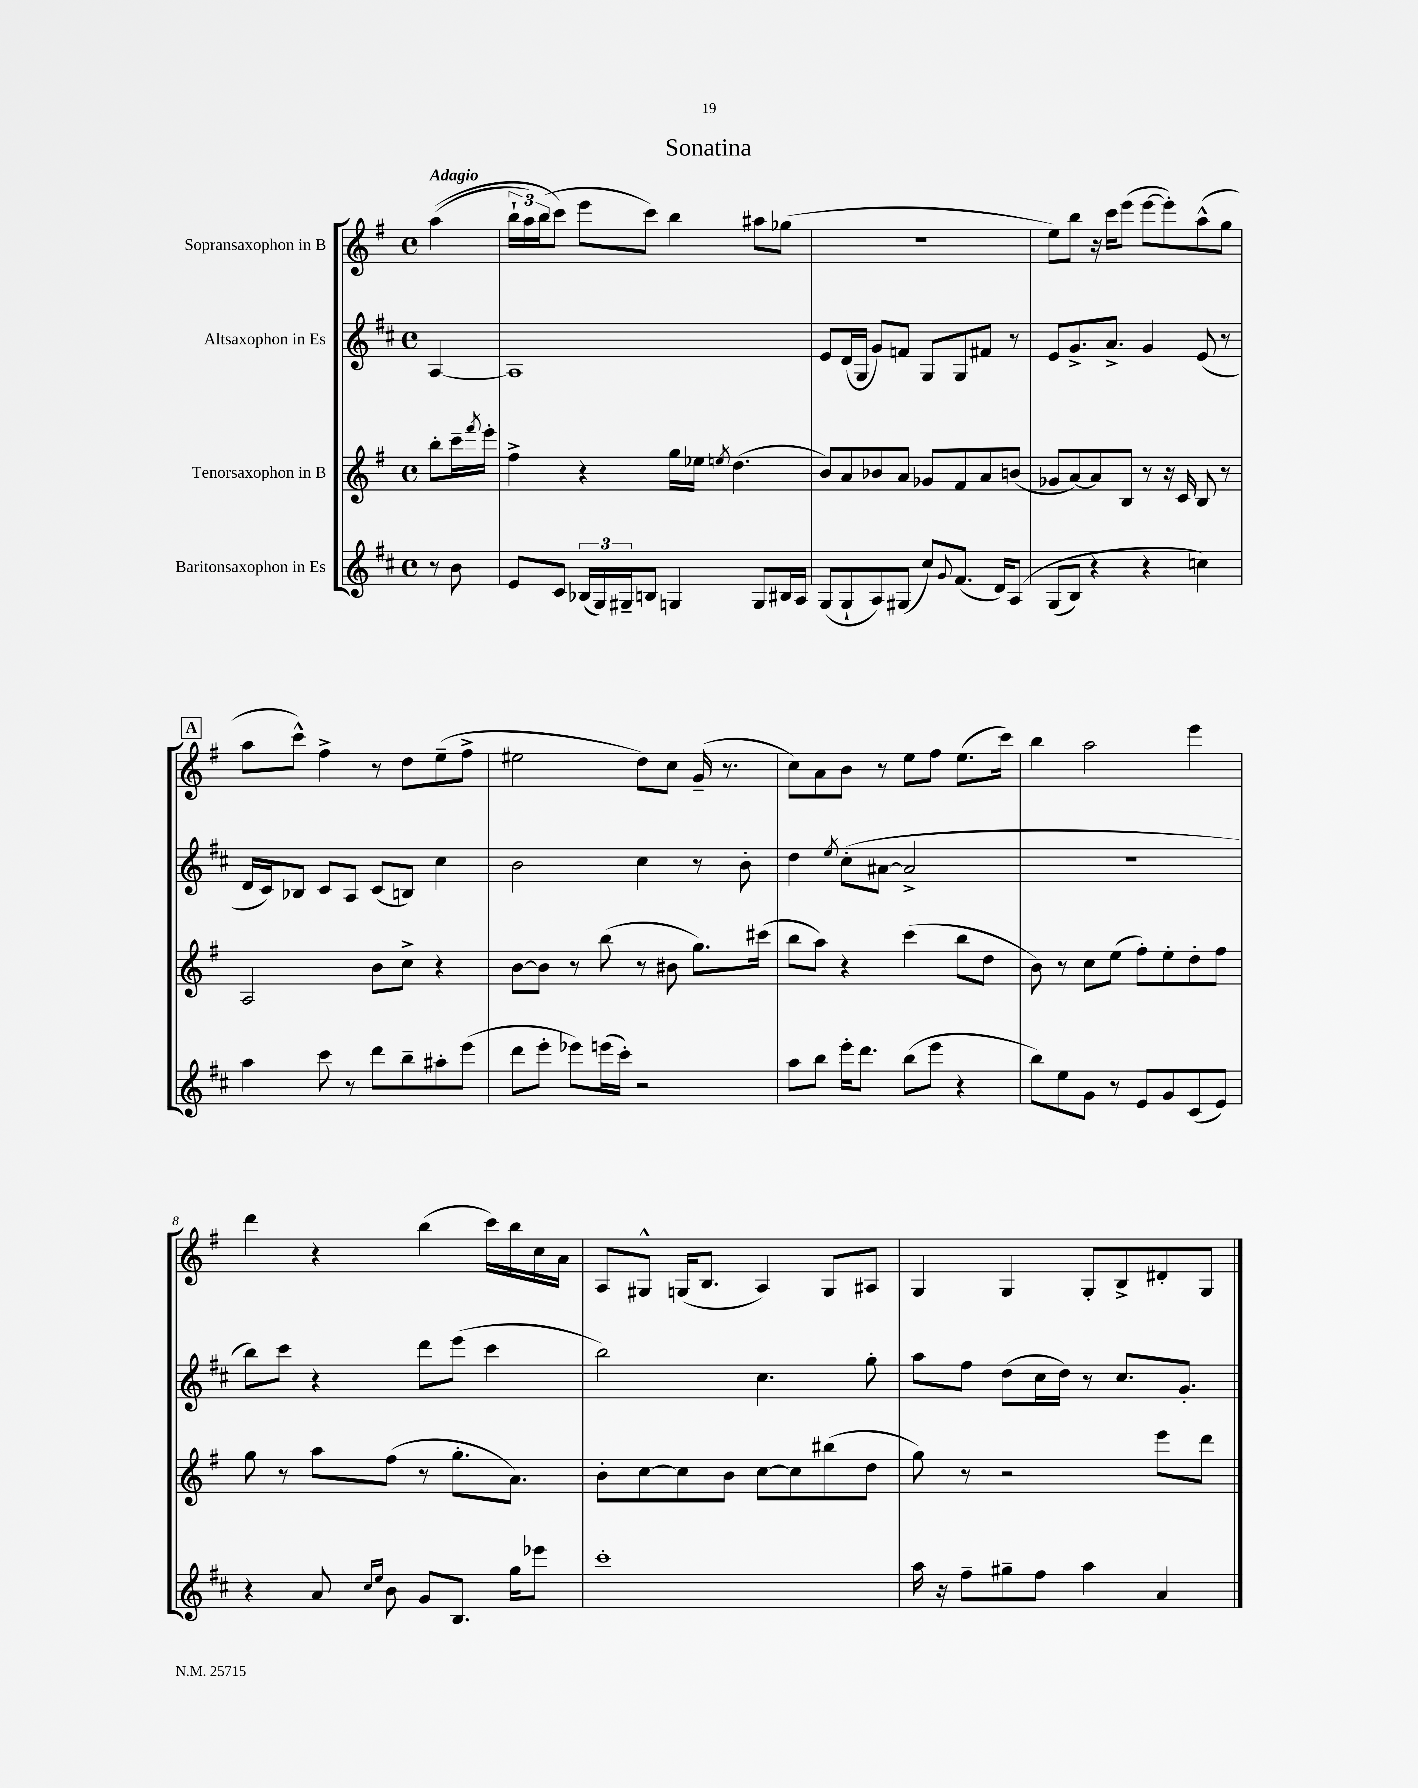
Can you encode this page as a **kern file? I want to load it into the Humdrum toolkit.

**kern	**kern	**kern	**kern
*part4	*part3	*part2	*part1
*staff4	*staff3	*staff2	*staff1
*I"Baritonsaxophon in Es	*I"Tenorsaxophon in B	*I"Altsaxophon in Es	*I"Sopransaxophon in B
*clefG2	*clefG2	*clefG2	*clefG2
*k[f#c#]	*k[f#]	*k[f#c#]	*k[f#]
*M4/4	*M4/4	*M4/4	*M4/4
*met(c)	*met(c)	*met(c)	*met(c)
=	=	=	=
!	!	!	!LO:TX:a:B:t=Adagio
8r	8bb'\L	[4A/	((4aa\
8b\	16ccc~\L	.	.
.	8qfff#/	.	.
.	16eee'\JJ	.	.
=1	=1	=1	=1
8e/L	4ff#^\	1A]	24bb`\LL
.	.	.	24aa\)
.	.	.	(24bb\J
8c#/J	.	.	8ccc\J)
(24B-X/LL	4r	.	8eee\L
24G/)	.	.	.
24G#X~/J	.	.	.
8Bn/J	.	.	8ccc\J)
4Gn/	16gg\LL	.	4bb\
.	16ee-X\JJ	.	.
.	8qeen/	.	.
.	(4.dd\	.	.
8G/L	.	.	8aa#X\L
16B#X/L	.	.	(8gg-X\J
16A/JJ	.	.	.
=2	=2	=2	=2
(8G/L	8b/L)	8e/L	1r
8G`/	8a/	(16d/L	.
.	.	16G/JJ	.
8A/)	8b-X/	8g/L)	.
(8G#X/J	8a/J	8fn/J	.
8cc#/L)	8g-X/L	8G/L	.
8qqg/	.	.	.
(8.f#/J	8f#/	8G/	.
.	8a/	8f#X/J	.
16d/KL)	.	.	.
(8A/J	(8bn/J	8r	.
=3	=3	=3	=3
(8G/L	8g-X/L	8e/L	8ee\L)
8B/J)	[8a/)	8.g^/	8bb\J
4r	8a/]	.	16r
.	.	8.a^/J	16ccc\KL
.	8B/J	.	(8eee\J
4r	8r	4g/	[8eee\L
.	16r	.	8eee'\])
.	16c/	.	.
4ccn\)	8B/	(8e/	(8aa^^\
.	8r	8r	8gg\J
!!LO:LB:g=z
!!LO:REH:place=s1:t=A
=4	=4	=4	=4
4aa\	2A/	16d/LL	8aa\L
.	.	16c#/J)	.
.	.	8B-X/J	8ccc^^\J)
8ccc#\	.	8c#/L	4ff#^\
8r	.	8A/J	.
8ddd\L	8b\L	(8c#/L	8r
8bb~\	8cc^\J	8Bn/J)	8dd\L
8aa#X'\	4r	4cc#\	(8ee~\
(8eee\J	.	.	8ff#^\J
=5	=5	=5	=5
8ddd\L	[8b\L	2b\	2ee#X\
8eee'\J	8b\J]	.	.
8eee-X\L)	8r	.	.
(16eeen\L	(8bb\	.	.
16ccc#'\JJ)	.	.	.
2r	8r	4cc#\	8dd\L)
.	8b#X\	.	8cc\J
.	8.gg\L)	8r	(16g~/
.	.	.	8.r
.	.	8b'\	.
.	(16ccc#X\Jk	.	.
=6	=6	=6	=6
8aa\L	8bb\L	4dd\	8cc\L)
8bb\J	8aa\J)	.	8a\
.	.	8qee/	.
16eee'\KL	4r	(8cc#'\L	8b\J
8.ddd\J	.	.	.
.	.	[8a#X\J	8r
(8bb\L	(4ccc\	2a#^/]	8ee\L
8eee\J	.	.	8ff#\J
4r	8bb\L	.	(8.ee\L
.	8dd\J	.	.
.	.	.	16ccc\Jk)
=7	=7	=7	=7
8bb\L)	8b\)	1r	4bb\
8ee\	8r	.	.
8g\J	8cc\L	.	2aa\
8r	(8ee\J	.	.
8e/L	8ff#'\L)	.	.
8g/	8ee'\	.	.
(8c#/	8dd'\	.	4eee\
8e/J)	8ff#\J	.	.
!!LO:LB:g=z
=8	=8	=8	=8
4r	8gg\	8bb\L)	4ddd\
.	8r	8ccc#\J	.
8a/	8aa\L	4r	4r
16qqcc#/LL	.	.	.
16qqee/JJ	.	.	.
8b\	(8ff#\J	.	.
8g/L	8r	8ddd\L	(4bb\
8.B/J	8.gg'\L	(8eee\J	.
.	.	4ccc#\	16ccc\LL)
16gg\KL	8.a\J)	.	16bb\
8eee-X\J	.	.	16cc\
.	.	.	16a\JJ
=9	=9	=9	=9
1ccc#'	8b'\L	2bb\)	8A/L
.	[8cc\	.	8G#X^^/J
.	8cc\]	.	(16Gn/KL
.	.	.	8.B/J
.	8b\J	.	.
.	[8cc\L	4.cc#\	4A/)
.	8cc\]	.	.
.	(8bb#X\	.	8G/L
.	8dd\J	8gg'\	8A#X/J
=10	=10	=10	=10
16aa\	8gg\)	8aa\L	4G/
16r	.	.	.
8ff#~\L	8r	8ff#\J	.
8gg#X~\	2r	(8dd\L	4G/
8ff#\J	.	16cc#\L	.
.	.	16dd\JJ)	.
4aa\	.	8r	8G'/L
.	.	8.cc#/L	8B^/
4a/	8eee\L	.	8d#X'/
.	.	8.g'/J	.
.	8ddd\J	.	8G/J
==	==	==	==
*-	*-	*-	*-
